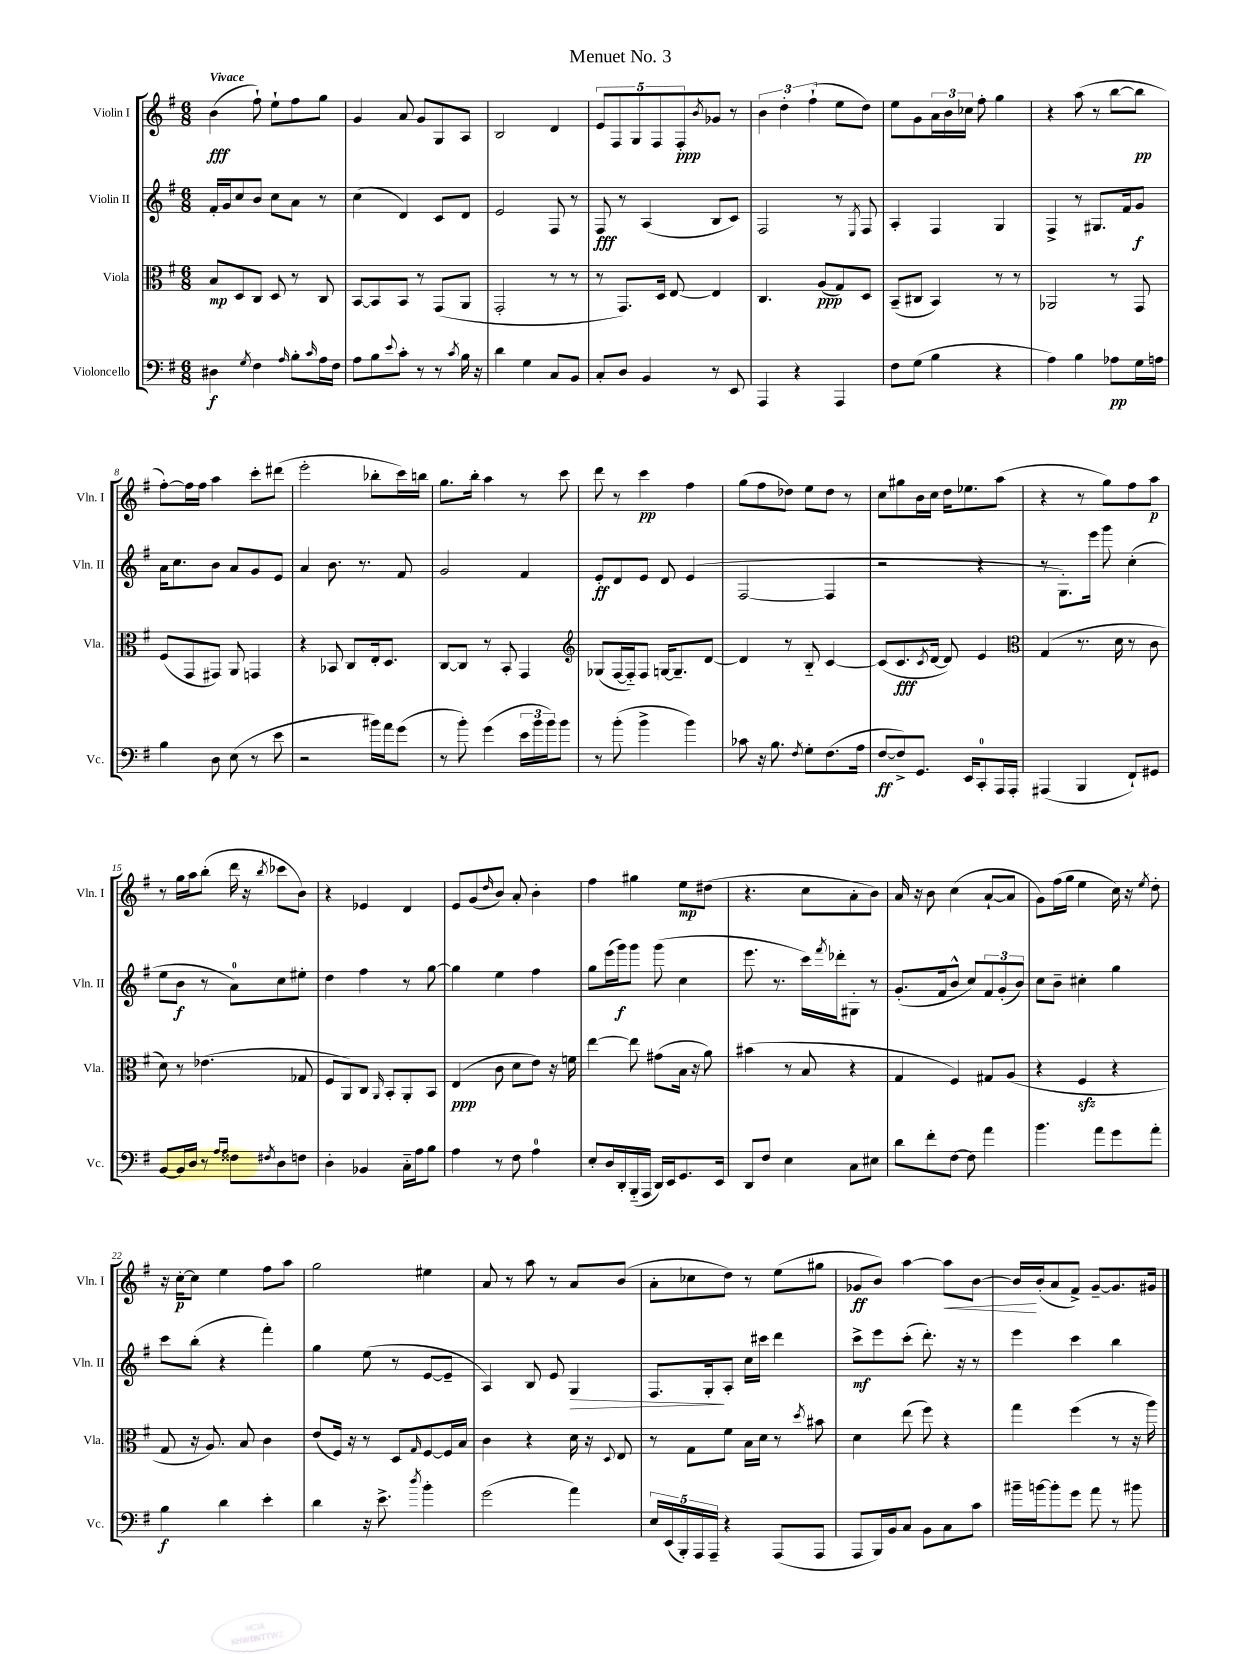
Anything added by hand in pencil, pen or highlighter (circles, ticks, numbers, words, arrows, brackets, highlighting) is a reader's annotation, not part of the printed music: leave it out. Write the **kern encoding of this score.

**kern	**kern	**kern	**kern
*staff4	*staff3	*staff2	*staff1
*clefF4	*clefC3	*clefG2	*clefG2
*k[f#]	*k[f#]	*k[f#]	*k[f#]
*M6/8	*M6/8	*M6/8	*M6/8
4D#	8B	16f#'	(4b
.	.	16g	.
.	8D	8cc	.
8qG	.	.	.
4F#	8C	8b	8ff#`)
.	8D	8cc	8ee`
16qqA	.	.	.
8B'	8r	8a	8ff#
16qqc	.	.	.
16A	8C	8r	8gg
16F#	.	.	.
=	=	=	=
8A	[8BB	(4cc	4g
8B	8BB]	.	.
8qqe	.	.	.
8c'	8BB	4d)	8a
8r	8r	.	8g
8r	(8GG	8c	8G
8qc	.	.	.
16B	8AA	8d	8A
16r	.	.	.
=	=	=	=
4d	2GG'	2e	2B
4G	.	.	.
8C	8r	8F#	4d
8BB	8r	8r	.
=	=	=	=
8C'	8r	8F#	10e
.	.	.	10F#
8D	8.GG)	8r	.
.	.	.	10G
4BB	.	(4A	.
.	.	.	10F#
.	16D	.	.
.	[8E	.	.
.	.	.	10F#'
.	.	.	8qb
8r	4E]	8B	8g-
8EE	.	8c)	8r
=	=	=	=
4AAA	4.C	2F#	6b
.	.	.	6dd'
4r	.	.	.
.	.	.	(6ff#`
.	(8A	.	.
4AAA	8G)	8r	8ee
.	.	8qE	.
.	8D	8F#	8dd)
=	=	=	=
8F#	(8BB~	4A'	8ee
(8G	8C#	.	8g
4B	4BB)	4F#	24a
.	.	.	24b
.	.	.	24cc-
.	.	.	8ff#'
4r	8r	4G	4gg
.	8r	.	.
=	=	=	=
4A)	2AA-	4F#^	4r
4B	.	8r	(8aa
.	.	8.G#	8r
8A-	8r	.	[8bb
.	.	16f#	.
16G	8GG	8g	8bb]
16A	.	.	.
=	=	=	=
4B	(8F#	16a	[8ff#')
.	.	8.cc	.
.	8GG	.	16ff#]
.	.	.	16ff#
8D	8GG#)	8b	4aa
(8E	8AA	8a	.
8r	4GG	8g	8ccc'
8e	.	8e	(8ddd#
=	=	=	=
2r	4r	4a	2eee'
.	8BB-	8.b	.
.	8C	.	.
.	.	8.r	.
16b#)	16E'	.	8bb-'
16a	8.D	.	.
(8g	.	8f#	16ccc)
.	.	.	16bb
=	=	=	=
8r	[8C	2g	8.gg
8b')	8C]	.	.
.	.	.	16bb'
(4g	8r	.	4aa
.	8BB'	.	.
24e	4GG	4f#	8r
24b	.	.	.
24b)	.	.	.
8b	.	.	8ccc
=	=	=	=
*	*clefG2	*	*
8r	(8G-	8e'	8ddd
(8b'	[16F#	8d	8r
.	16F#'~])	.	.
4b^	8F#	8e	4ccc
.	[16G	8d	.
.	8.G~]	.	.
4b)	.	(4e	4ff#
.	[8d	.	.
=	=	=	=
8c-	4d]	[2F#	(8gg
16r	.	.	8ff#
8.B	.	.	.
.	8r	.	8dd-)
8qF#	.	.	.
8G'	8B'~	.	8ee
(8.F#	[4c	4F#]	8dd-
.	.	.	8r
16A	.	.	.
=	=	=	=
[8F#	(8c]	2r	8cc
8F#^])	8.c	.	8gg#
8.GG	.	.	16b
.	8qc	.	.
.	[16d	.	16cc
.	8d])	.	16dd
16EE	.	.	8.ee-
8CC'	4e	4r	.
16AAA	.	.	(8aa
16AAA'	.	.	.
=	=	=	=
*	*clefC3	*	*
(4AAA#	(4G	8r	4r
.	.	8.G')	.
4BBB	8.r	.	8r
.	.	16eee	.
.	.	8ggg	8gg)
.	16d	.	.
8FF#`)	8r	(4cc'	8ff#
8GG#	8c	.	8aa
=	=	=	=
[8BB	8d)	8ee	8r
16BB]	8r	8b	16gg
16D	.	.	16aa
8r	(4.e-	8r	(8bb'
16qqA	.	.	.
16qqA	.	.	.
8F##	.	8a)	16ddd
.	.	.	16r
8qF#	.	.	8qbb
8D	.	8cc	8ccc-
8F	8G-	8ee#'	8b)
=	=	=	=
4D'	8F#	4dd	4r
.	8AA)	.	.
4BB-	8C	4ff#	4e-
.	16qqAA	.	.
.	8BB'	.	.
16C'~	8AA'	8r	4d
16A	.	.	.
8B	8BB	[8gg	.
=	=	=	=
4A	(4E	4gg]	8e
.	.	.	(8g
.	.	.	16qqdd
8r	8c	4ee	8b)
8F#	8d	.	8a'
4A	8e)	4ff#	4b'
.	16r	.	.
.	16f	.	.
=	=	=	=
8E'	[4ee	8gg	4ff#
16D	.	(16eee	.
16DD'	.	16ggg)	.
(16BBB'~	8ee]	8ggg	4gg#
16AAA	.	.	.
16DD)	(8g#	(8ggg	.
16EE	.	.	.
8.GG	16B	4cc	8ee
.	16r	.	.
.	8a)	.	(8dd#
16EE	.	.	.
=	=	=	=
8DD	(4b#	8.eee	4.r
8F#	.	.	.
.	.	8.r	.
4E	8r	.	.
.	8B	16ccc)	8cc
.	.	8qfff#	.
.	.	16ddd-'	.
8C	4r	8G#'	8a'
8E#	.	8r	8b)
=	=	=	=
8d	4G	(8.g'	16a
.	.	.	16r
8f#'	.	.	8b
.	.	16f#	.
[8F#	4F#)	8b^^	(4cc
8F#]	.	8cc)	.
4a	8G#	12f#	[8a`
.	.	(12g'	.
.	(8A	.	8a]
.	.	12b)	.
=	=	=	=
4.b	4r	8cc	8g)
.	.	8b~	(16ff#
.	.	.	16gg
.	4F#	4cc#'	4ee
8a	.	.	.
8g	4r	4gg	16cc)
.	.	.	16r
.	.	.	8qee
8a'	.	.	8dd'
=	=	=	=
4B	8G	8ccc	16r
.	.	.	[16cc'
.	16r	(8bb'	8cc]
.	8.A)	.	.
4d	.	4r	4ee
.	8B	.	.
4e'	4c	4fff#')	8ff#
.	.	.	8aa
=	=	=	=
4d	(8e	4gg	2gg
.	16F#)	.	.
.	16r	.	.
16r	8r	(8ee	.
8.e^	.	.	.
.	8D	8r	.
8qdd	16qqG	.	.
4b'	[8F#	[8e	4ee#
.	16F#]	8e~]	.
.	16B	.	.
=	=	=	=
(2g	4c	4A)	8a
.	.	.	8r
.	4r	8B	8aa
.	.	8e	8r
4a)	16d	4G	8a
.	16r	.	.
.	8qqD	.	.
.	8E	.	(8b
=	=	=	=
20E	8r	8.F#	8a'
(20EE	.	.	.
20BBB')	.	.	.
.	8G	.	8cc-
20AAA	.	.	.
.	.	16G'	.
20AAA~	.	.	.
4r	8f#	8A'	8dd)
.	16B	16cc	8r
.	16d	16ccc#	.
(8AAA	8r	4ddd	(8ee
.	8qdd	.	.
8AAA	8b#	.	8gg#
=	=	=	=
8AAA	4d	8ccc^	8g-
16BBB)	.	8eee	8b)
16BB	.	.	.
8C	(8ee	(8ccc'	[4aa
8BB	8ff#)	8.ddd')	.
8C	4r	.	8aa]
.	.	16r	.
8c	.	8r	[8b
=	=	=	=
16b#~	4gg	4eee	16b]
[16b	.	.	(16b'
8b']	.	.	8a
8g	(4ff#	4ccc	8f#^)
8a	.	.	[8g~
8r	8r	4bb	8.g]
8b#	16r	.	.
.	16aa)	.	16g#
==	==	==	==
*-	*-	*-	*-
